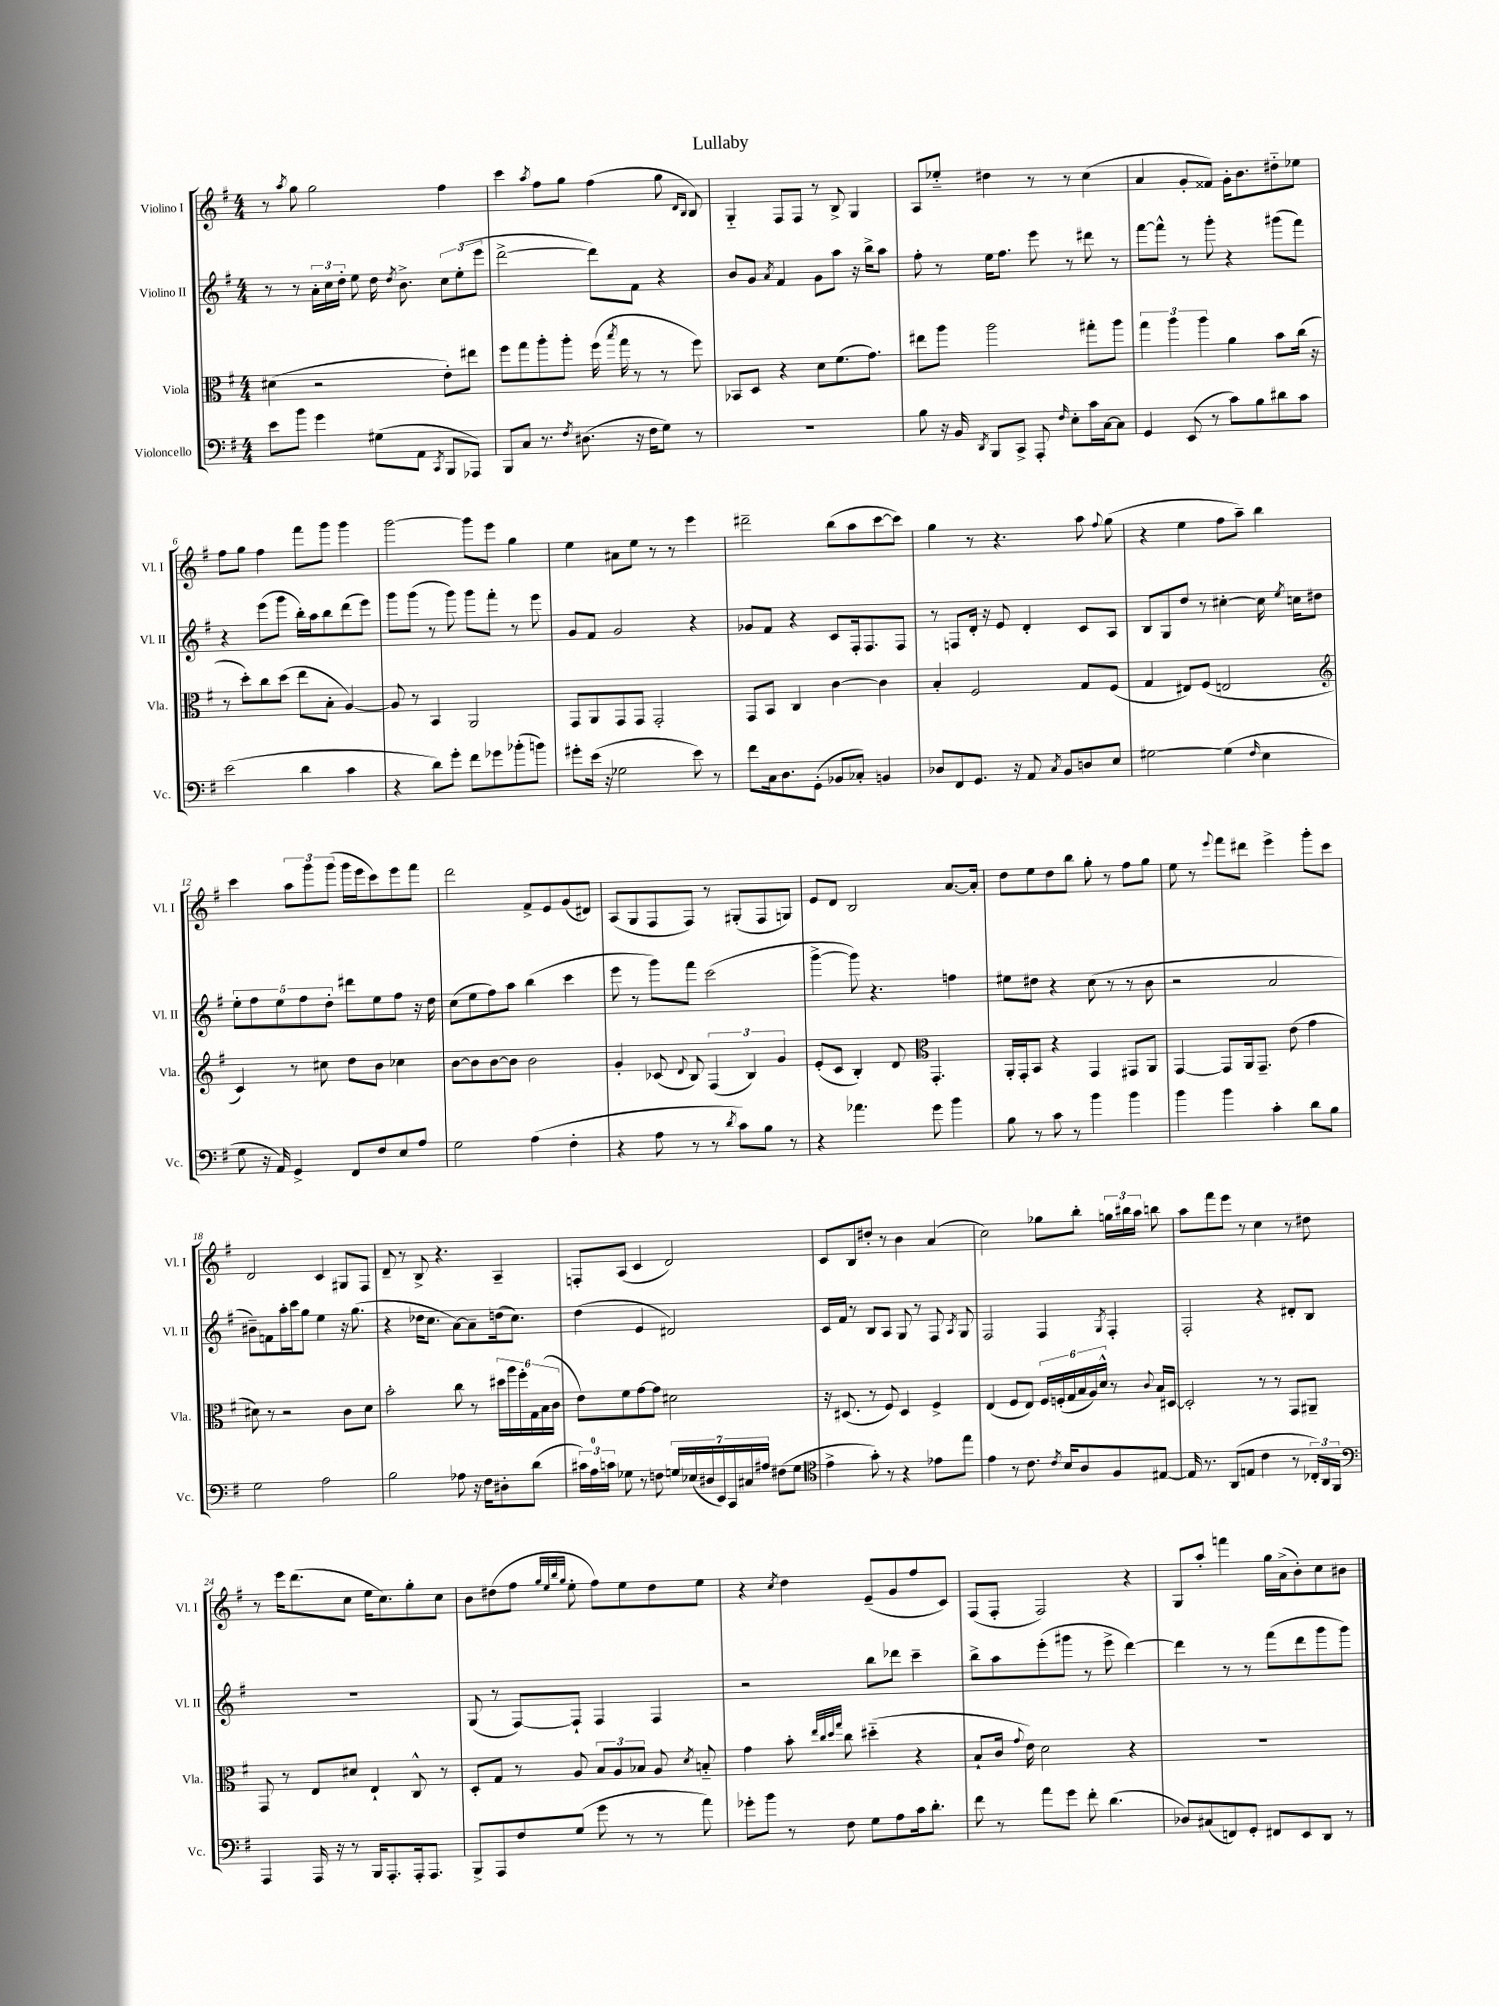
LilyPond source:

\header { title = "Lullaby" }
<<
\new StaffGroup <<
\new Staff = "s0" \with { instrumentName = "Violino I" shortInstrumentName = "Vl. I" } {
    \clef treble \key g \major \numericTimeSignature \time 4/4
    \autoBeamOff r8 \acciaccatura { a''8 } g''8 g''2 fis''4 |
    c'''4 \acciaccatura { a''8 } fis''8[ g''8] fis''4( g''8 \grace { d'16[ b16] } b8) |
    g4-_ fis8[ fis8] r8 b8-> g4 |
    a8[ ees''8]-_ dis''4 r8 r8 c''4( |
    a'4 g'8[-. fisis'8]) g'16[-. b'8. dis''8-_ ees''8] |
    fis''8[ g''8] fis''4 fis'''8[ g'''8] g'''4 |
    g'''2~ g'''8[ e'''8] g''4 |
    e''4 ais'8[ e''8] r8 r8 e'''4 |
    dis'''2-- b''8[( a''8 c'''8~ c'''8]) |
    g''4 r8 r4. a''8 \appoggiatura { fis''8 } g''8( |
    r4 e''4 fis''8[ a''8]--) b''4 |
    c'''4 \tuplet 3/2 { a''8[ g'''8 g'''8]( } g'''16[ e'''16 c'''8) e'''8 fis'''8] |
    d'''2 fis'8[-> e'8 g'8( dis'8]) |
    a8[( g8 fis8 fis8]) r8 gis8[-.( fis8 g8]) |
    e'8[ d'8] b2 a'8.[~ a'16]-. |
    d''8[ e''8 d''8 b''8] g''8-. r8 fis''8[ g''8] |
    e''8 r8 \appoggiatura { e'''8 } fis'''8[ dis'''8] e'''4-> g'''8[-. c'''8] |
    d'2 c'4 gis8[ fis8] |
    d'8-- r8 b8-> r4. a4-- |
    f8[-. a8]( c'4 d'2) |
    c'8[ b8 dis''8]-. r8 b'4 a'4( |
    c''2) ges''8[ b''8]-. \tuplet 3/2 { g''16[ bis''16 a''16] } b''8 |
    a''8[ fis'''8 e'''8] r8 c''4 r8 dis''8 |
    r8 e'''16[ d'''8.( c''8] e''16[ c''8.) g''8-. c''8] |
    b'8[ dis''8( fis''8] \grace { g''32[ e''32 b''32 g''32] } e''8-. fis''8[) e''8 dis''8 e''8] |
    r4 \acciaccatura { c''8 } d''4 e'8[--( g'8 fis''8 c'8]) |
    fis8[( fis8]-. fis2) r4 |
    g8[ a''8]-. f'''4 g''16[ a'16->( b'8-.) c''8 bis'8] \bar "|." |
}
\new Staff = "s1" \with { instrumentName = "Violino II" shortInstrumentName = "Vl. II" } {
    \clef treble \key g \major \numericTimeSignature \time 4/4
    \autoBeamOff r8 r8 \tuplet 3/2 { a'16[-. c''16 d''16]-. } e''8 d''16 \acciaccatura { d''8 } b'8.-> \tuplet 3/2 { c''8[ e''8-.( e'''8] } |
    d'''2~-> d'''8[) fis'8] r4 |
    b'8[ g'8] \acciaccatura { a'8 } fis'4 g'8[ a''8] r16 b''16[-> a''8] |
    fis''8-. r8 e''16[ fis''8.] e'''8 r8 dis'''8 r8 |
    fis'''8[~ fis'''8]-^ r8 g'''8-. r4 gis'''8[( fis'''8]) |
    r4 e'''8[( g'''8] b''16[-.) a''16 b''8 d'''8( e'''8]) |
    g'''8[ g'''8]( r8 g'''8) g'''8[ fis'''8]-. r8 e'''8 |
    g'8[ fis'8] g'2 r4 |
    ges'8[ fis'8] r4 c'8[ fis16-. fis8. fis8] |
    r8 f8[ d'16]-. r16 e'8 d'4-. c'8[ a8] |
    b8[ g8 d''8] r8 cis''4~-. cis''16 \acciaccatura { e''8 } c''16[ dis''8] |
    \tuplet 5/4 { e''8[-. fis''8 e''8 fis''8 d''8]-. } dis'''8[ e''8 fis''8] r16 d''16 |
    c''8[( e''8 fis''8) a''8] b''4( c'''4 |
    e'''8 r8 g'''8[) fis'''8] c'''2( |
    g'''4~-> g'''8) r4. f''4 |
    eis''8[ dis''8] r4 c''8( r8 r8 b'8 |
    r2 a'2 |
    bis'8[--) f'8 a''16-. c'''16 g''8] e''4 r16 g''8.( |
    r4 des''16[ c''8.] a'8[~) a'8-- d''16( c''8.]) |
    d''4( e'4 dis'2) |
    c'16[ fis'16] r8 b8[ a8] g8 r8 fis8 \acciaccatura { a8 } g8 |
    fis2 fis4 \acciaccatura { g8 } fis4-. |
    fis2-. r4 dis'8[-. b8] |
    R1 |
    g8( r8 fis8[~) fis8]-! fis4 fis4 |
    r2 b''8[ des'''8] c'''4-- |
    b''8[-> a''8 e'''8-.( gis'''8] r8 e'''8-> d'''4~) |
    d'''4 r8 r8 fis'''8[( d'''8 g'''8 g'''8]) \bar "|." |
}
\new Staff = "s2" \with { instrumentName = "Viola" shortInstrumentName = "Vla." } {
    \clef alto \key g \major \numericTimeSignature \time 4/4
    \autoBeamOff dis'4( r2 e'8[-.) eis''8] |
    fis''8[ g''8 a''8-. a''8]-. fis''16( \acciaccatura { b''8 } g''16 r8 r8 fis''8) |
    bes,8[ d8] r4 d'8[ fis'8.( g'8.]) |
    eis''8[ a''8] a''2 gis''8[-. a''8] |
    \tuplet 3/2 { g''4 a''4 a''4 } a'4 b'8[ c''16]( r16 |
    r8 d''8[-.) c''8 d''8]( e''8[ b8]-. a4~) |
    a8 r8 b,4 a,2 |
    g,8[ a,8 g,8 g,8] g,2-. |
    g,8[ b,8] c4 c'4~ c'4 |
    b4-. fis2 g8[ fis8]( |
    g4 eis8[) fis8]( e2 |
    \clef treble c'4) r8 cis''8 d''8[ b'8] ces''4 |
    b'8[~ b'8 b'8~ b'8] b'2 |
    g'4-. ces'8( \appoggiatura { d'8 } b8) \tuplet 3/2 { fis4( b4) g'4 } |
    e'8[-.( c'8] b4-.) d'8 \clef alto g,4.-. |
    a,16[-. g,16-. b,8] r4 g,4 gis,8[ a,8] |
    g,4~ g,8[ a,16 g,8.]-- e'8( g'4 |
    dis'8) r8 r2 c'8[ dis'8] |
    b'2-. c''8 r8 \tuplet 6/4 { dis''16[ a''16 fis''16-. g16 b16( c'16] } |
    e'8[) fis'8 g'8~ g'8] dis'2 |
    r16 dis8.( r8 fis8) dis4 fis4-> |
    e4( fis8[ e8]) \tuplet 6/4 { fis16[ f16-.( g16 b16 a16) d'16]-^ } r8 \appoggiatura { c'8 } b16[ dis16]~ |
    dis2-. r8 r8 g,8[ ais,8]-- |
    g,8 r8 e8[ dis'8] e4-! c8-^ r8 |
    d8[-. g8] r8 a8 \tuplet 3/2 { b8[ a8 bes8] } a8 \acciaccatura { d'8 } b8-_ |
    g'4 b'8-. \grace { e''32[ c''32 d''32 g''32] } c''8 dis''4-_( r4 |
    b8[-! c'16] \appoggiatura { g'8 } e'16) d'2 r4 |
    R1 \bar "|." |
}
\new Staff = "s3" \with { instrumentName = "Violoncello" shortInstrumentName = "Vc." } {
    \clef bass \key g \major \numericTimeSignature \time 4/4
    \autoBeamOff e'8[ b'8] g'4 gis8[( a,8] \acciaccatura { c,8 } b,,8[ aes,,8]) |
    b,,8[ c8] r8. \acciaccatura { fis8 } dis8.( r16 fis16[ g8]) r8 |
    R1 |
    b8 r16 b,16 \acciaccatura { d,8 } b,,8[ c,8]-> a,,8-. \grace { fis16 } e8[-. c'16 c16~ c8] |
    g,4 e,8( r8 c'8[) b8 dis'8 c'8] |
    e'2( d'4 c'4 |
    r4 d'8[) g'8]-. fis'8[ ges'8 bes'8-.( b'8]) |
    gis'8[-. e'16]( r16 ges2 e'8) r8 |
    fis'8[ c16 d8. g,8]-.( bes,8[ ces8]-.) b,4 |
    des8[ fis,8 g,8.] r16 a,8 \acciaccatura { c8 } b,8[ d8 e8] |
    gis2~ gis4( \grace { fis16 } e4 |
    g8 r16 a,16) g,4-> fis,8[ fis8 e8 a8] |
    g2 a4( fis4-. |
    r4 a8 r8 r8 \acciaccatura { d'8 } c'8[) b8] r8 |
    r4 aes'4. g'8 b'4 |
    b8 r8 c'8 r8 b'4 b'4 |
    b'4 b'4 c'4-. d'8[ b8] |
    g2 a2 |
    b2 aes8 r16 fis16[ dis8-. d'8]( |
    \tuplet 3/2 { cis'16[) a16-0 c'16] } ges8 r8 f8 \tuplet 7/4 { g16[ ees16( dis16 e,16) c,16 cis16 ais16] } fis8[( g8] |
    \clef tenor e'4-> g'8-.) r8 r4 ees'8[ e''8] |
    e'4 r8 c'8. \acciaccatura { c'8 } b16[ a8 fis8 eis8]~ |
    eis16 r8. a,8[( e8] c'4 r8 \tuplet 3/2 { ces16[-.) a,16 fis,16] } |
    \clef bass a,,4 a,,16 r16 r8 b,,16[ a,,8.-. a,,16-. a,,8.] |
    b,,8[-> a,,8 fis8 g8]( g'8 r8 r8 a'8) |
    ges'8[-. b'8] r8 fis8 g8[ a8 c'16 d'8.]-. |
    fis'8 r8 a'8[ g'8] fis'8-. d'4.( |
    des8[) cis8( f,8) g,8]-. fis,8[ e,8 d,8] r8 \bar "|." |
}
>>
>>
